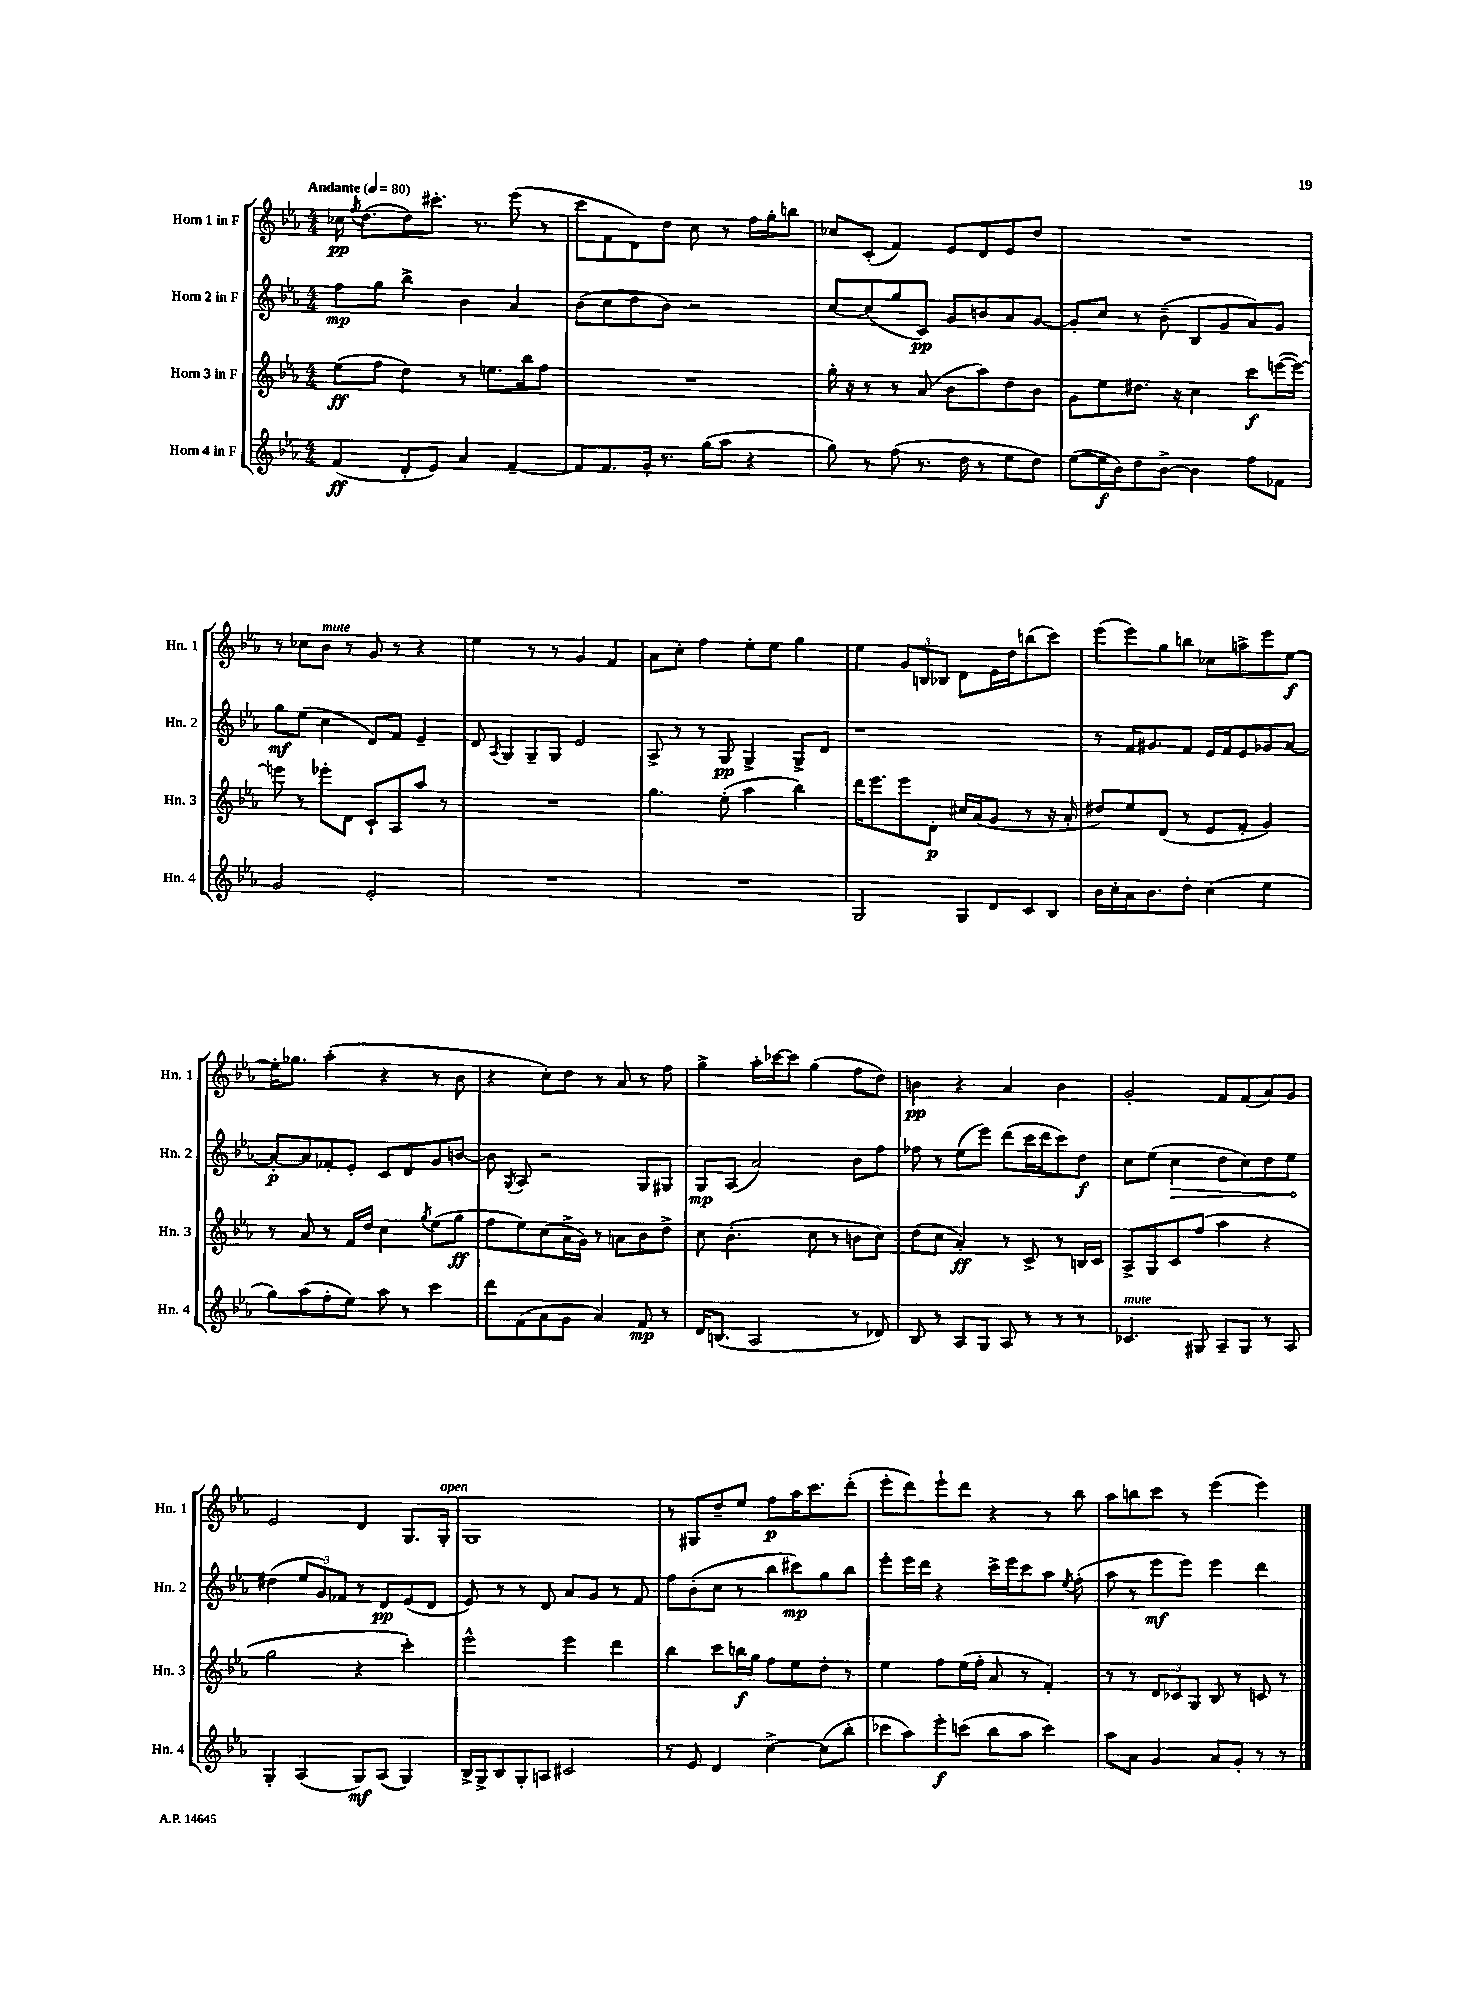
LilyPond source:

<<
\new StaffGroup <<
\new Staff = "s0" \with { instrumentName = "Horn 1 in F" shortInstrumentName = "Hn. 1" } {
    \clef treble \key ees \major \numericTimeSignature \time 4/4 \tempo "Andante" 4 = 80
    \autoBeamOff ces''16\pp \acciaccatura { f''8 } d''8.[( d''8) cis'''8.]-. r8. ees'''8( r8 |
    c'''8[ f'8 d'8) d''8] c''8 r8 f''16[ g''16-. b''8] |
    ces''8[ c'8]-.( f'4) ees'8[ d'8 ees'8 d''8] |
    R1 |
    r8 ces''8[ bes'8]^\markup { \italic "mute" } r8 g'8 r8 r4 |
    ees''4 r8 r8 g'4 f'4 |
    aes'8[ c''8]-. f''4 ees''8[-. ees''8] g''4 |
    ees''4 \tuplet 3/2 { g'8[ b8 bes8] } d'8[ ees'16 d''16 b''8( c'''8]) |
    ees'''8[( ees'''8) g''8 b''8] ces''8[ a''8-> ees'''8 ees''8]~\f |
    ees''16[-. ges''8.] aes''4-.( r4 r8 bes'8 |
    r4 c''8[-.) d''8] r8 aes'8 r8 f''8 |
    g''4-> aes''16[-. ces'''16~ ces'''8] g''4( f''8[ d''8]) |
    b'4\pp r4 aes'4 b'4 |
    g'2-. f'8[ f'8( aes'8) g'8] |
    ees'2 d'4 g8.[ g16]-.^\markup { \italic "open" } |
    g1 |
    r8 gis8[ d''8-- ees''8] f''8[\p aes''16 c'''8. d'''8]-.( |
    ees'''8[-. d'''8) ees'''8-! d'''8] r4 r8 bes''8 |
    aes''8[ b''8 c'''8] r8 ees'''4( ees'''4) \bar "|." |
}
\new Staff = "s1" \with { instrumentName = "Horn 2 in F" shortInstrumentName = "Hn. 2" } {
    \clef treble \key ees \major \numericTimeSignature \time 4/4
    \autoBeamOff f''8[\mp g''8] bes''4-> bes'4 aes'4 |
    bes'8[( c''8 d''8 bes'8]) r2 |
    c''8[~ c''8( g''8 c'8]\pp) g'8[ b'8 aes'8 g'8]~ |
    g'8[-. c''8] r8 bes'8--( bes8[ g'8 aes'8) g'8] |
    g''8[\mf ees''8]( c''4 d'8[) f'8] ees'4-- |
    d'8 \acciaccatura { aes8 } g8[ g8-- g8] ees'2 |
    aes8-> r8 r8 g8\pp g4-> g8[-> d'8] |
    r1 |
    r8 f'16[ gis'8. f'8] ees'16[ f'16 ees'8 ges'8 aes'8]~ |
    aes'8[~-.\p aes'8 fes'8-. ees'8]-. c'8[ d'8 g'8 b'8]~ |
    b'8 \acciaccatura { g8 } aes8 r2 g8[ gis8] |
    g8[\mp aes8]( aes'2) bes'8[ f''8] |
    fes''8 r8 ees''8[( ees'''8]) d'''8[( c'''16 d'''16 c'''8) d''8]\f |
    c''8[ ees''8]( \once \override Hairpin.circled-tip = ##t c''4\> d''8[ c''8) d''8 ees''8]\! |
    dis''4( \tuplet 3/2 { ees''8[ g'8) fes'8] } r8 d'8[\pp ees'8( d'8] |
    ees'8) r8 r8 d'8 aes'8[ g'8] r8 f'8 |
    f''8[ bes'8-.( c''8] r8 bes''8[ cis'''8\mp) g''8 bes''8] |
    ees'''8[-. ees'''16 d'''16] r4 c'''16[-> ees'''16 c'''8 aes''8] \acciaccatura { ees''8 } f''8-.( |
    aes''8 r8 ees'''8[\mf ees'''8]) ees'''4 d'''4 \bar "|." |
}
\new Staff = "s2" \with { instrumentName = "Horn 3 in F" shortInstrumentName = "Hn. 3" } {
    \clef treble \key ees \major \numericTimeSignature \time 4/4
    \autoBeamOff ees''8[\ff( f''8] d''4) r8 e''8.[ bes''16 f''8] |
    R1 |
    g''16-. r16 r8 r8 aes'8( bes'8[ aes''8) d''8 bes'8] |
    g'8[ ees''8 dis''8.] r16 c''4 c'''8[\f e'''16~( e'''16]~) |
    e'''8 r8 ees'''8[-. d'8] c'8[-! aes8 aes''8] r8 |
    R1 |
    g''4. ees''8-.( aes''4 bes''4) |
    d'''16[ ees'''8. ees'''8 d'8]-.\p cis''16[ aes'16( g'8] r8 r16 aes'16-. |
    dis''8[) ees''8 d'8]( r8 ees'8[ f'8]-. g'4) |
    r8 aes'8 r8 f'16[ d''16] c''4 \acciaccatura { g''8 } ees''8[( g''8]\ff |
    f''8[ ees''8) c''8( aes'16-> g'16]) r8 a'8[ bes'8 d''8]-> |
    c''8 bes'4.-.( c''8 r8 b'8[ c''8]) |
    d''8[( c''8] aes'4-.\ff) r8 c'8-> r8 b16[ c'16] |
    aes8[-> g8 c'8 f''8]( aes''4 r4 |
    g''2 r4 c'''4-.) |
    ees'''2-^ ees'''4 d'''4 |
    bes''4 c'''8[ b''16\f g''16] f''8[ ees''8 d''8]-. r8 |
    ees''4 f''8[ ees''16( f''16]-. aes'8 r8 f'4-.) |
    r8 r8 \tuplet 3/2 { d'8[ ces'8 g8] } bes8 r8 c'8 r8 \bar "|." |
}
\new Staff = "s3" \with { instrumentName = "Horn 4 in F" shortInstrumentName = "Hn. 4" } {
    \clef treble \key ees \major \numericTimeSignature \time 4/4
    \autoBeamOff f'4\ff( d'8[-. ees'8]) aes'4 f'4~-- |
    f'8[ f'8. g'16]-. r8. g''16[( aes''8] r4 |
    g''8) r8 f''8( r8. d''16 r8 ees''8[ d''8]) |
    ees''8[~( ees''16\f bes'16) d''8 bes'8]~-> bes'4 f''8[ fes'8] |
    g'2 ees'2-. |
    R1 |
    R1 |
    g2 g8[ d'8 c'8 bes8] |
    bes'16[ c''16-. aes'16 bes'8. d''8]-. c''4( ees''4 |
    g''8[) aes''8( f''8-. ees''8]) aes''8 r8 c'''4 |
    d'''8[ f'8( aes'8 g'8] aes'4) f'8\mp r8 |
    d'16[ b8.]( aes2 r8 des'8) |
    bes8 r8 aes8[ g8] aes8 r8 r8 r8 |
    ces'4.^\markup { \italic "mute" } gis8 aes8[-- gis8] r8 aes8 |
    g4-. aes4( g8[\mf) aes8]( g4) |
    bes16[-> g16-> bes8 g8-. a8] cis'2 |
    r8 ees'8 d'4 c''4~-> c''8[( bes''8]-. |
    ces'''8[ aes''8) ees'''8-.\f c'''8]( bes''8[ aes''8] c'''4) |
    aes''8[ aes'8] g'4 aes'8[ g'8]-. r8 r8 \bar "|." |
}
>>
>>
\layout { \context { \Score \remove "Bar_number_engraver" } }
